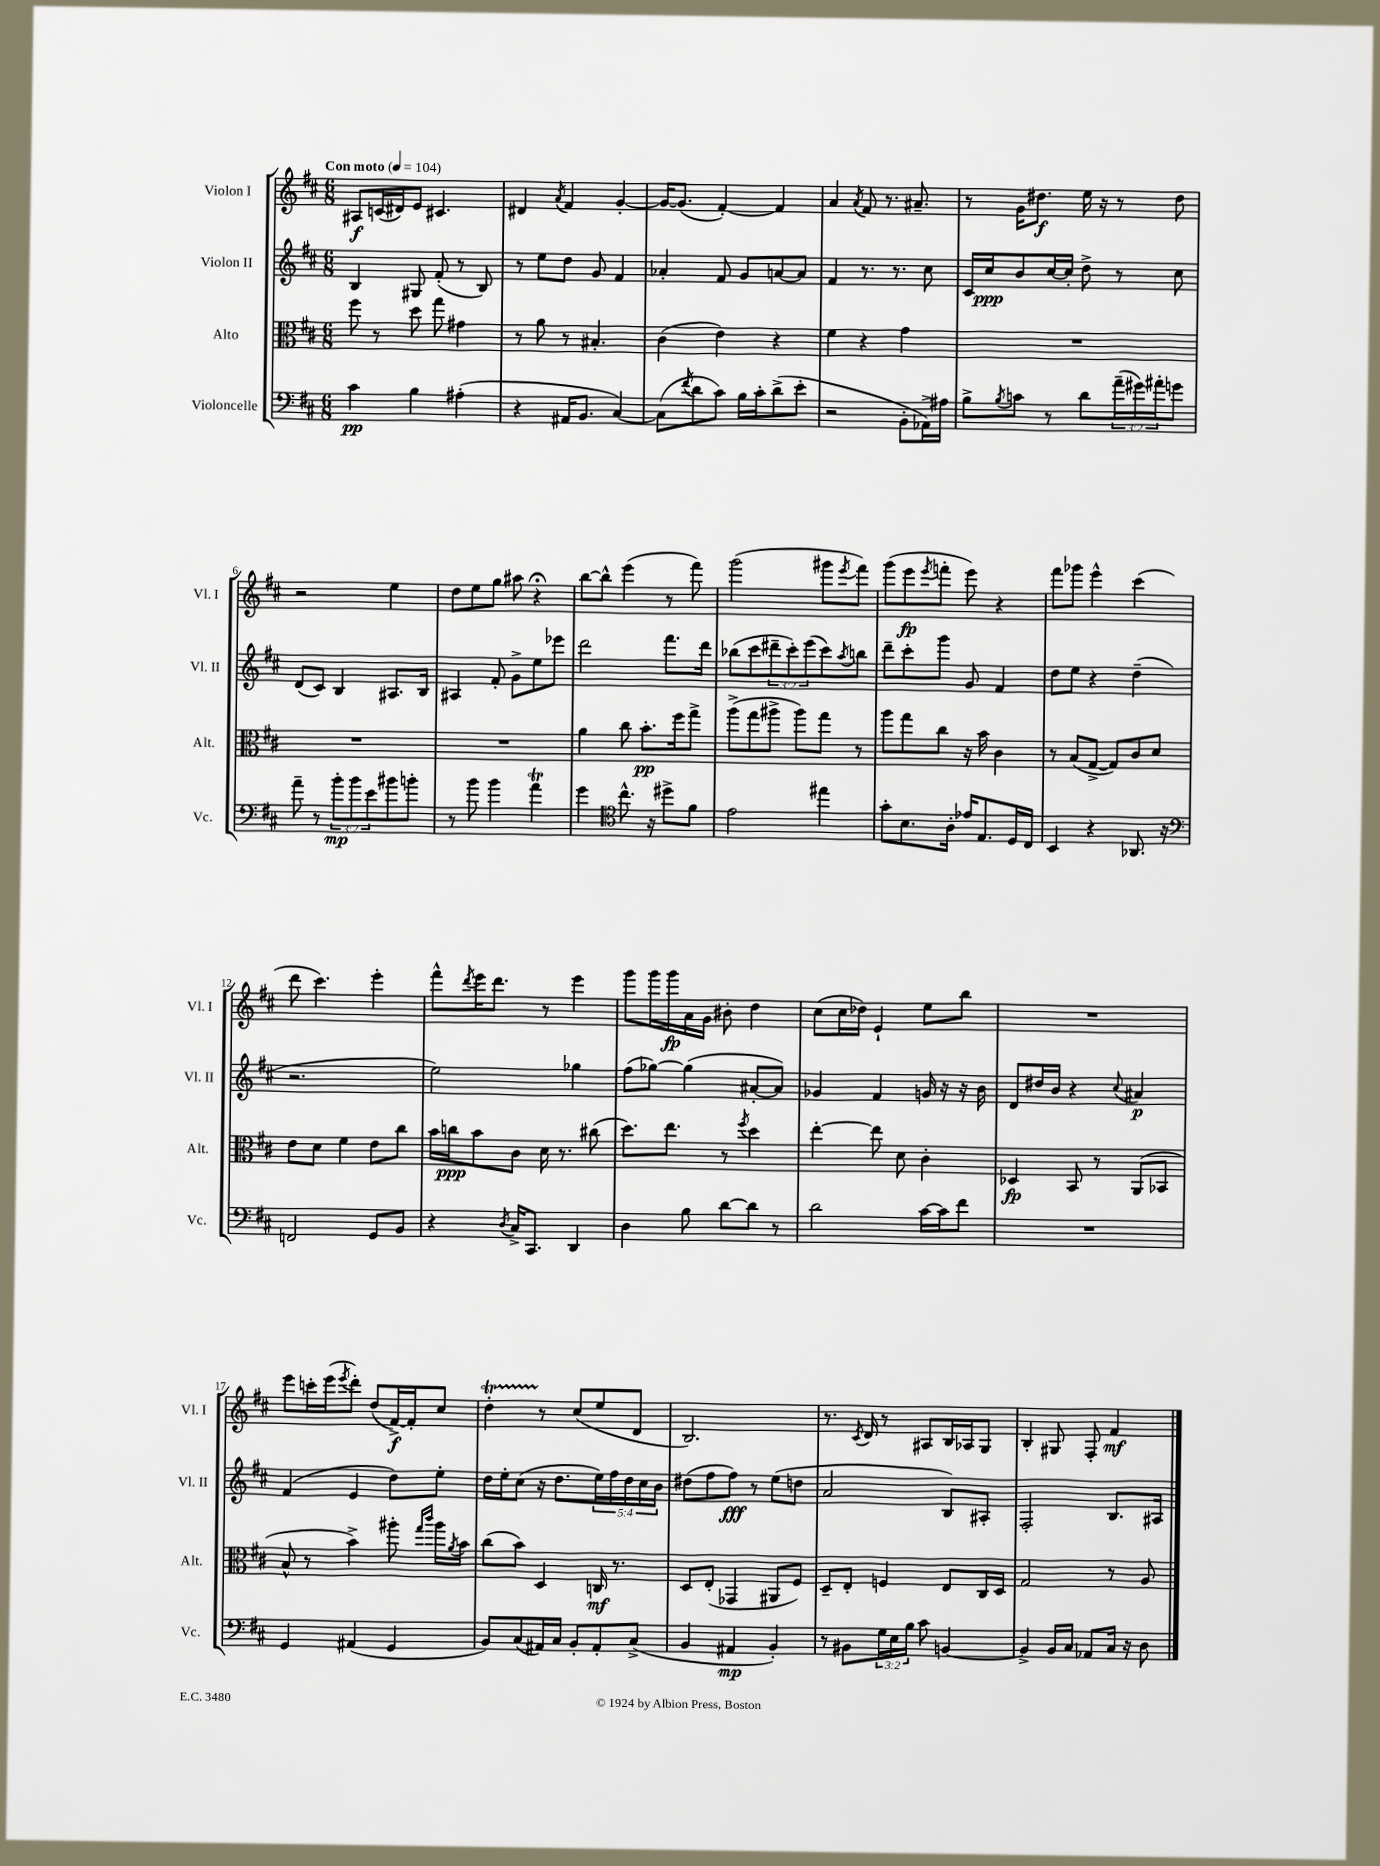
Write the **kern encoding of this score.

**kern	**kern	**kern	**kern
*staff4	*staff3	*staff2	*staff1
*clefF4	*clefC3	*clefG2	*clefG2
*k[f#c#]	*k[f#c#]	*k[f#c#]	*k[f#c#]
*M6/8	*M6/8	*M6/8	*M6/8
*MM104	*MM104	*MM104	*MM104
4c#\	8ff#\	4B/	8A#/L
.	8r	.	(16c/L
.	.	.	16d#/J)
4B\	8dd\	8G#/	8e/J
.	8gg\	(8f#'/	4.c#/
(4A#'\	4g#\	8r	.
.	.	8B/)	.
=	=	=	=
4r	8r	8r	4d#/
.	8a\	8ee\L	.
.	.	.	8qa/
16AA#/LK	8r	8dd\J	4f#/
8.BB/J	.	.	.
.	4.B#'/	8g/	.
[4C#/)	.	4f#/	[4g'/
=	=	=	=
(8C#\]L	(4c#\	4a-'/	16g/_LK
.	.	.	(8.g/]J
8qf#/	.	.	.
8d\	.	.	.
8c#\J)	4e\)	8f#/	[4f#'/)
16B\LL	.	8g/L	.
16c#'\J	.	.	.
(8d^\	4r	[8a/	4f#/]
8e'\J	.	8a/]J	.
=	=	=	=
2r	4f#\	4f#/	4a/
.	.	.	8qa/
.	4r	8.r	8f#/
.	.	.	8.r
.	.	8.r	.
8BB'\L	4g\	.	.
.	.	.	8.a#~/
16AA-^\L)	.	8cc#\	.
16A#\JJ	.	.	.
=	=	=	=
8B^\L	2.r	16c#/LL	8r
.	.	16cc#/J	.
8qB/	.	.	.
8c\J	.	8b/	16g\LK
.	.	.	8.dd#\J
8r	.	[16cc#/L	.
.	.	16cc#'/]JJ	.
8d\L	.	8dd^\	16ee\
.	.	.	16r
(24a~\L	.	8r	8r
24g#\)	.	.	.
24a#'\J	.	.	.
8g\J	.	8cc#\	8dd#\
=	=	=	=
8a~\	2.r	(8d/L	2r
8r	.	8c#/J)	.
12b'\L	.	4B/	.
12b\	.	.	.
12e\	.	.	.
8b#\	.	8.A#/L	4ee\
8b'\J	.	.	.
.	.	16B/Jk	.
=	=	=	=
8r	2.r	4A#/	8dd\L
8b\	.	.	8ee\
4b\	.	8f#'/	8gg\J
.	.	8g^\L	8aa#\
4a\	.	8ee\	4r;
.	.	8eee-\J	.
=	=	=	=
4g\	4a\	2ddd\	[8bb\L
.	.	.	8bb^^\]J
*clefC4	*	*	*
8.cc#^^\	8cc#\	.	(4eee\
.	8.b'\L	.	.
16r	.	.	.
8dd#^\L	.	8.fff#\L	8r
.	16ff#\k	.	.
8f#\J	8gg^\J	.	8fff#\)
.	.	16ddd\Jk	.
=	=	=	=
2e\	(8aa^\L	(8bb-\L	(2ggg\
.	8gg\	8ccc#\	.
.	8aa#^\J	12ddd#~\	.
.	.	12ccc#'\)	.
.	8aa#\L)	.	.
.	.	(12eee\	.
4ee#\	8gg\J	8ccc#\)	8ggg#\L
.	.	8qaa/	8qeee/
.	8r	8bb\J	8fff#\J)
=	=	=	=
8g'\L	8aa\L	8ddd~\L	(8ggg\L
8.B\	8gg\	8ccc#'\	8eee\
.	.	.	8qeee/
.	8cc#\J	8ggg\J	8fff'\J
16A'\Jk	.	.	.
16e-/LK	16r	8g/	8eee\)
8.E/	16b\	.	.
.	4c#\	4f#/	4r
16D/L	.	.	.
16C#/JJ	.	.	.
=	=	=	=
4BB/	8r	8dd\L	8fff#\L
.	(8B/L	8ee\J	8ggg-\J
4r	[8G^/J	4r	4eee^^\
.	8G/]L)	.	.
8.AA-/	8c#/	(4dd~\	(4ccc#\
.	8d/J	.	.
16r	.	.	.
=	=	=	=
*clefF4	*	*	*
2FF/	8e\L	2.r	8ddd\
.	8d\J	.	4.ccc#\)
.	4f#\	.	.
8GG/L	8e\L	.	4eee'\
8BB/J	8cc#\J	.	.
=	=	=	=
4r	16b\LL	2ee\)	8fff#^^\L
.	16cc\J	.	.
.	.	.	8qddd/
.	8b\	.	16eee\K
.	.	.	8.ddd\J
8qD/	.	.	.
16C#^/LK	8c#\J	.	.
8.CC#/J	.	.	.
.	16d\	.	8r
.	8.r	.	.
4DD/	.	4gg-\	4eee\
.	(8cc#\	.	.
=	=	=	=
4D\	8.dd\L)	(8ff#\L	8ggg\L
.	.	[8gg-\J)	16ggg\L
.	8.ee\J	.	16ggg\
8B\	.	(4gg-\]	16a\
.	.	.	16g\JJ
[8d\L	8r	.	8b#'\
.	8qff#/	.	.
8d\]J	4dd\	[8a#'/L	4dd\
8r	.	8a#/]J)	.
=	=	=	=
2d\	[4ee'\	4g-/	(8cc#\L
.	.	.	16cc#\L
.	.	.	16dd-\JJ)
.	8ee\]	4f#/	4e`/
.	8d\	.	.
[16c#\LL	4c#'\	16g/	8ee\L
16c#\]J	.	16r	.
8f#\J	.	16r	8bb\J
.	.	16b\	.
=	=	=	=
2.r	4D-/	8d/L	2.r
.	.	16dd#/L	.
.	.	16b/JJ	.
.	8BB/	4r	.
.	8r	.	.
.	.	8qqcc#/	.
.	(8AA/L	4a#/	.
.	8BB-/J	.	.
=	=	=	=
4GG/	8B^^/	(4f#/	8eee\L
.	8r	.	16ccc'\L
.	.	.	(16eee\J
.	.	.	8qeee/
(4AA#/	4b^\)	4e/	8ddd'\J)
.	.	.	(8dd/L
4GG/	8aa#'\	8dd\L)	[16f#^/L)
.	.	.	16f#'/]J
.	16qqgg/LL	.	.
.	16qqccc#/JJ	.	.
.	16aa#\LL	8ee'\J	8cc#/J
.	8qa/	.	.
.	16b\JJ	.	.
=	=	=	=
8BB/L)	(8cc#\L	16dd\LL	4dd'\
.	.	16ee'\J	.
(8C#/	8b\J)	(8cc#\J	.
16AA#/L)	4D/	16r	8r
16C#/JJ	.	8.dd\L	.
8BB'/L	.	.	(8cc#/L
8AA#'/	16C/	20ee\L)	8ee/
.	.	20ff#\	.
.	8.r	.	.
.	.	20dd\	.
(8C#^/J	.	.	8d/J
.	.	20cc#\	.
.	.	20b\JJ	.
=	=	=	=
4BB/	8D/L	(8dd#\L	2.B/)
.	(8E'/J	8ff#\	.
4AA#/	4GG-/	8ff#\J)	.
.	.	8r	.
4BB'/)	8AA#/L	(8ee\L	.
.	8F#/J)	8dd\J	.
=	=	=	=
8r	8D~/L	2a/	8.r
8BB#\L	8E'/J	.	.
.	.	.	8qc#/
.	.	.	16d/
24G\L	4F/	.	8r
24E\	.	.	.
24B\JJ	.	.	.
8c#\	.	.	8A#/L
[4BB/	8E/L	8B/L)	16B/L
.	.	.	16A-/J
.	16C#/L	8A#'/J	8G/J
.	16D/JJ	.	.
=	=	=	=
4BB^/]	2G/	2F#'/	4B'/
16BB/LL	.	.	8G#/
16C#/JJ	.	.	.
8AA-/L	.	.	8F#'/
16C#/Jk	8r	8.B/L	4f#/
16r	.	.	.
8D\	8A/	.	.
.	.	16A#/Jk	.
==	==	==	==
*-	*-	*-	*-
